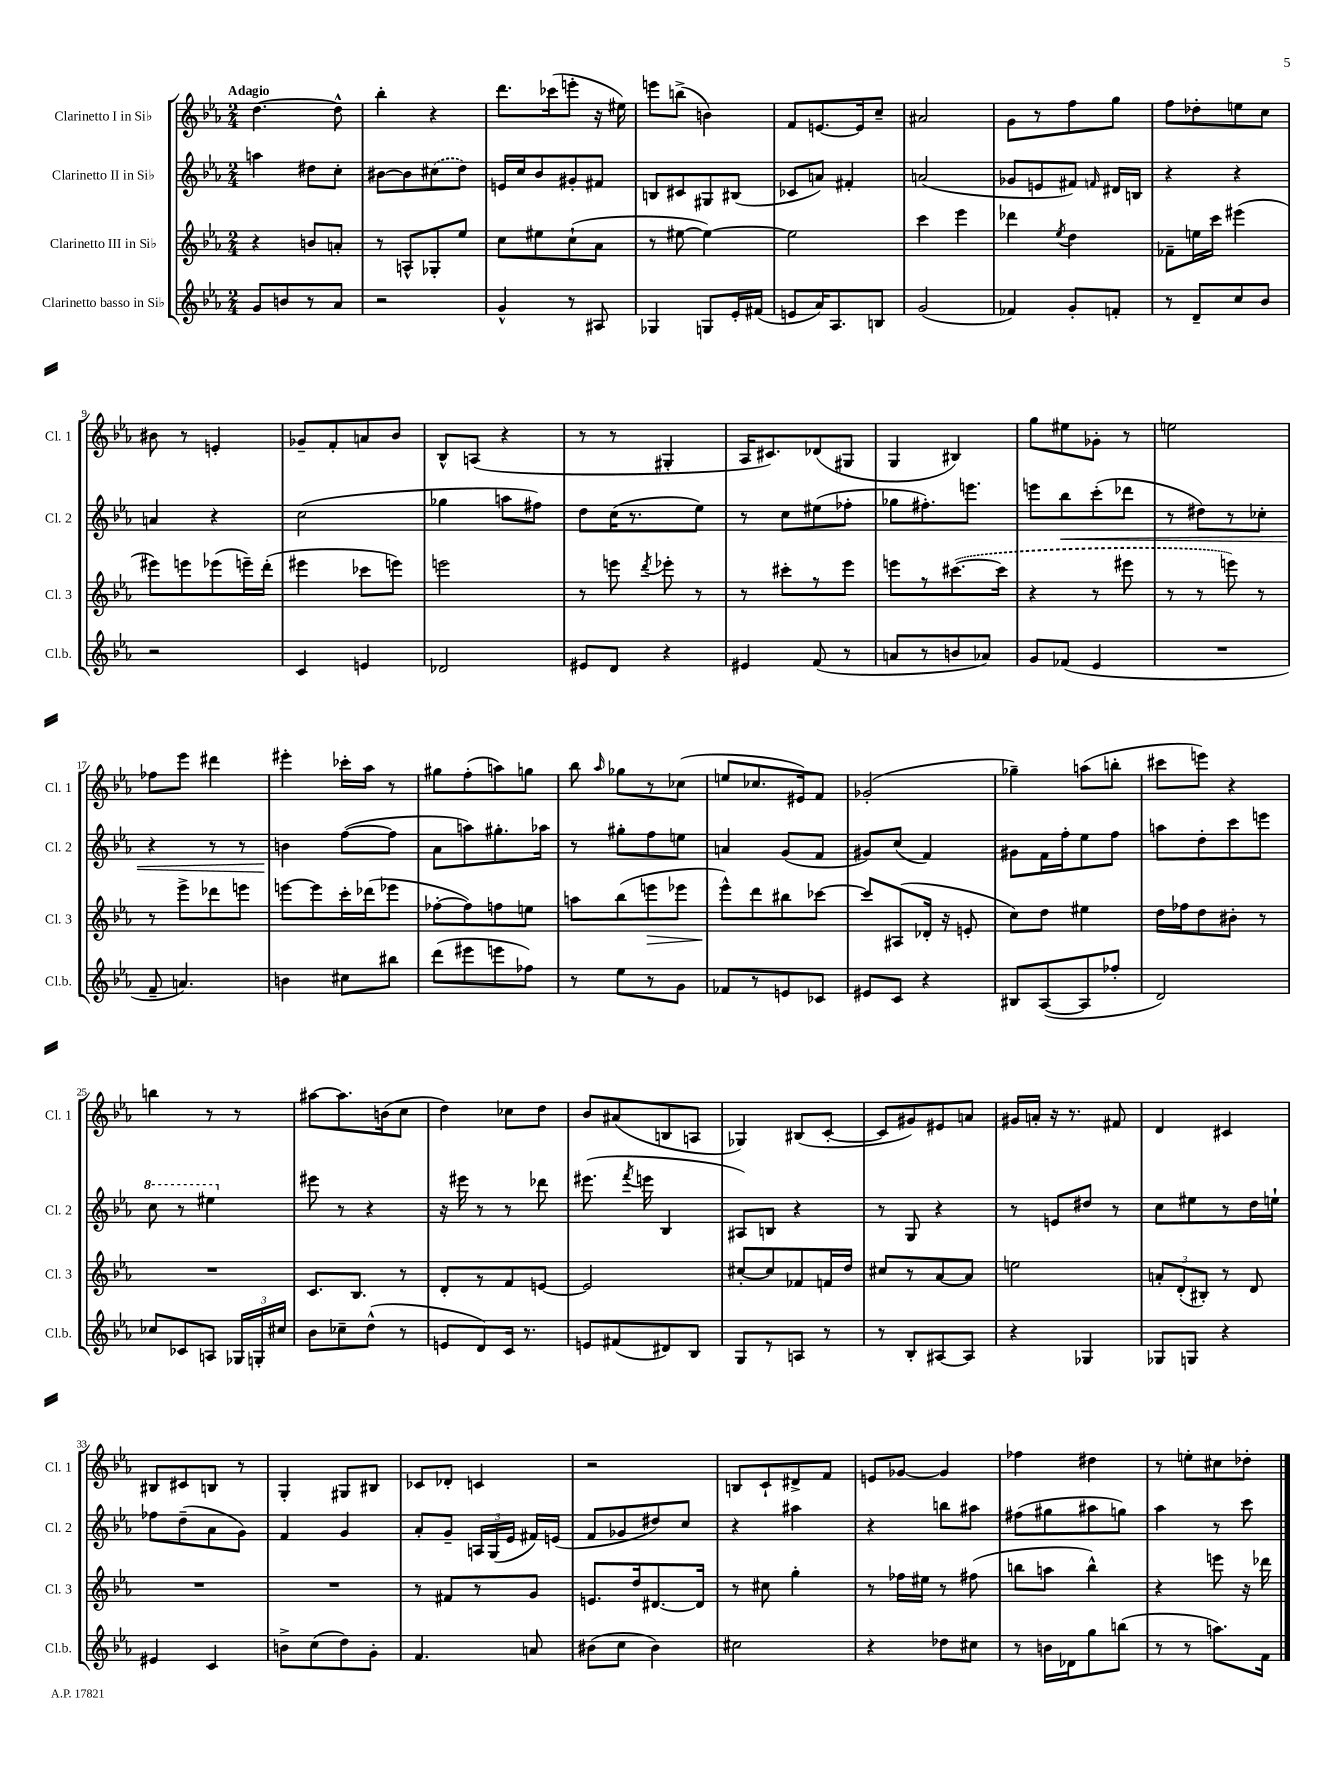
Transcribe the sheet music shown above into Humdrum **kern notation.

**kern	**kern	**kern	**kern
*staff4	*staff3	*staff2	*staff1
*clefG2	*clefG2	*clefG2	*clefG2
*k[b-e-a-]	*k[b-e-a-]	*k[b-e-a-]	*k[b-e-a-]
*M2/4	*M2/4	*M2/4	*M2/4
8g	4r	4aa	[4.dd
8b	.	.	.
8r	8b	8dd#	.
8a-	8a'	8cc'	8dd^^]
=	=	=	=
2r	8r	[8b#	4bb-'
.	8A^^	8b#]	.
.	8G-'	(8cc#	4r
.	8ee-	8dd)	.
=	=	=	=
4g^^	8cc	16e	8.ddd
.	.	16cc	.
.	8ee#	8b-	.
.	.	.	(16ccc-
8r	(8cc`	8g#'	8eee'
8A#	8a-	8f#	16r
.	.	.	16ee#)
=	=	=	=
4G-	8r	8B	8eee
.	[8ee#	8c#	(8bb^
8G	4ee#_)	8G#	4b)
16e-'	.	(8B#	.
(16f#	.	.	.
=	=	=	=
8e	2ee#]	8c-	8f
16a-)	.	8a)	[8.e
8.A-	.	.	.
.	.	4f#'	.
.	.	.	16e]
8B	.	.	8cc~
=	=	=	=
(2g	4ccc	(2a	2a#
.	4eee-	.	.
=	=	=	=
4f-)	4ddd-	8g-	8g
.	.	8e	8r
.	8qee-	.	.
8g'	4dd	8f#)	8ff
.	.	16qqf	.
8f'	.	16d#	8gg
.	.	16B	.
=	=	=	=
8r	8f-~	4r	8ff
8d~	16ee	.	8dd-'
.	16ccc	.	.
8cc	(4eee#	4r	8ee
8b-	.	.	8cc
=	=	=	=
2r	8eee#)	4a	8b#
.	8eee	.	8r
.	(8eee-	4r	4e'
.	16eee~)	.	.
.	(16ddd'	.	.
=	=	=	=
4c	4eee#	(2cc	8g-~
.	.	.	8f'
4e	8ccc-	.	8a
.	8eee)	.	8b-
=	=	=	=
2d-	2eee	4gg-	8B-^^
.	.	.	(8A
.	.	8aa	4r
.	.	8ff#)	.
=	=	=	=
8e#	8r	8dd	8r
8d	8eee	(16cc	8r
.	.	8.r	.
.	8qddd	.	.
4r	8eee-'	.	4G#'
.	8r	8ee-)	.
=	=	=	=
4e#	8r	8r	16A-
.	.	.	8.c#)
.	8ccc#'	8cc	.
(8f	8r	(8ee#	(8d-
8r	8eee-	8ff-'	8G#
=	=	=	=
8a	8eee	8gg-	4G
8r	8r	8.ff#')	.
8b	([8.ccc#	.	4B#)
.	.	8.eee	.
8a-)	.	.	.
.	16ccc#]	.	.
=	=	=	=
8g	4r	8eee	8gg
(8f-	.	8bb-	8ee#
4e-	8r	(8ccc'	8g-'
.	8eee#	8ddd-	8r
=	=	=	=
2r	8r	8r	2ee
.	8r	8dd#)	.
.	8eee)	8r	.
.	8r	8cc-'	.
=	=	=	=
8f~	8r	4r	8ff-
4.a)	8eee-^	.	8eee-
.	8ddd-	8r	4ddd#
.	8eee	8r	.
=	=	=	=
4b	[8eee	4b	4eee#'
.	8eee]	.	.
8cc#	16ccc'	([8ff	16ccc-'
.	(16ddd-	.	16aa-
8bb#	8eee-	8ff]	8r
=	=	=	=
(8ddd	[8ff-'	8a-	8gg#
8eee#	8ff-])	8aa)	(8ff'
8eee	8ff	8.gg#'	8aa)
8ff-)	8ee	.	8gg
.	.	16aa-	.
=	=	=	=
8r	8aa	8r	8bb-
.	.	.	16qqaa-
8ee-	(8bb-	8gg#'	8gg-
8r	8eee	8ff	8r
8g	8eee-	8ee	(8cc-
=	=	=	=
8f-	8eee-^^)	4a	8ee
8r	8ddd	.	8.cc-
8e	8bb#	(8g	.
.	.	.	16e#)
8c-	[8ccc-	8f	8f
=	=	=	=
8e#	8ccc-]	8g#)	(2g-'
8c	(8A#	(8cc	.
4r	16d-'	4f)	.
.	16r	.	.
.	8e'	.	.
=	=	=	=
8B#	8cc)	8g#	4gg-~)
([8A-	8dd	16f	.
.	.	16ff'	.
8A-]	4ee#	8ee-	(8aa
8ff-'	.	8ff	8bb'
=	=	=	=
2d)	16dd	8aa	8ccc#
.	16ff-	.	.
.	8dd	8dd'	8eee)
.	8b#'	8ccc	4r
.	8r	8eee	.
=	=	=	=
8cc-	2r	8ccc	4bb
8c-	.	8r	.
8A	.	4eee#	8r
24G-	.	.	8r
24G'	.	.	.
24cc#	.	.	.
=	=	=	=
8b-	8.c	8eee#	[8aa#
8cc-~	.	8r	8.aa#]
.	8.B-	.	.
(8dd^^	.	4r	.
.	.	.	(16b
8r	8r	.	8cc
=	=	=	=
8e	8d'	16r	4dd)
.	.	16eee#	.
8d)	8r	8r	.
16c	8f	8r	8cc-
8.r	.	.	.
.	[8e	8ddd-	8dd
=	=	=	=
8e	2e]	(8.eee#	8b-
(8f#	.	.	(8a#
.	.	8qfff	.
.	.	16eee	.
8d#)	.	4B-	8B
8B-	.	.	8A
=	=	=	=
8G	[8cc#'	8A#)	4G-)
8r	8cc#]	8B	.
8A	8f-	4r	(8B#
8r	16f	.	[8c'
.	16dd	.	.
=	=	=	=
8r	8cc#	8r	8c]
8B-'	8r	8G	8g#)
[8A#	[8a-	4r	8e#
8A#]	8a-]	.	8a
=	=	=	=
4r	2ee	8r	16g#
.	.	.	16a'
.	.	8e	16r
.	.	.	8.r
4G-	.	8dd#	.
.	.	8r	8f#
=	=	=	=
8G-	12a'	8cc	4d
.	(12d'	.	.
8G	.	8ee#	.
.	12B#')	.	.
4r	8r	8r	4c#
.	8d	16dd	.
.	.	16ee`	.
=	=	=	=
4e#	2r	8ff-	8B#
.	.	(8dd~	8c#
4c	.	8a-	8B
.	.	8g)	8r
=	=	=	=
8b^	2r	4f	4G'
(8cc	.	.	.
8dd)	.	4g	8G#
8g'	.	.	8B#
=	=	=	=
4.f	8r	8a-'	8c-
.	8f#	8g~	8d-'
.	8r	24A	4c
.	.	(24G	.
.	.	24e-	.
8a	8g	16f#)	.
.	.	(16e	.
=	=	=	=
(8b#	8.e	8f	2r
8cc	.	8g-	.
.	16dd	.	.
4b#)	[8.d#	8dd#)	.
.	.	8cc	.
.	16d#]	.	.
=	=	=	=
2cc#	8r	4r	8B
.	8cc#	.	8c`
.	4gg'	4aa#	8d#^
.	.	.	8f
=	=	=	=
4r	8r	4r	8e
.	16ff-	.	[8g-
.	16ee#	.	.
8dd-	8r	8bb	4g-]
8cc#	(8ff#	8aa#	.
=	=	=	=
8r	8bb	(8ff#	4ff-
16b	8aa	8gg#	.
16d-	.	.	.
8gg	4bb^^)	8aa#	4dd#
(8bb	.	8gg)	.
=	=	=	=
8r	4r	4aa-	8r
8r	.	.	8ee'
8.aa)	8eee	8r	8cc#
.	16r	8ccc	8dd-'
16f	16ddd-	.	.
==	==	==	==
*-	*-	*-	*-
